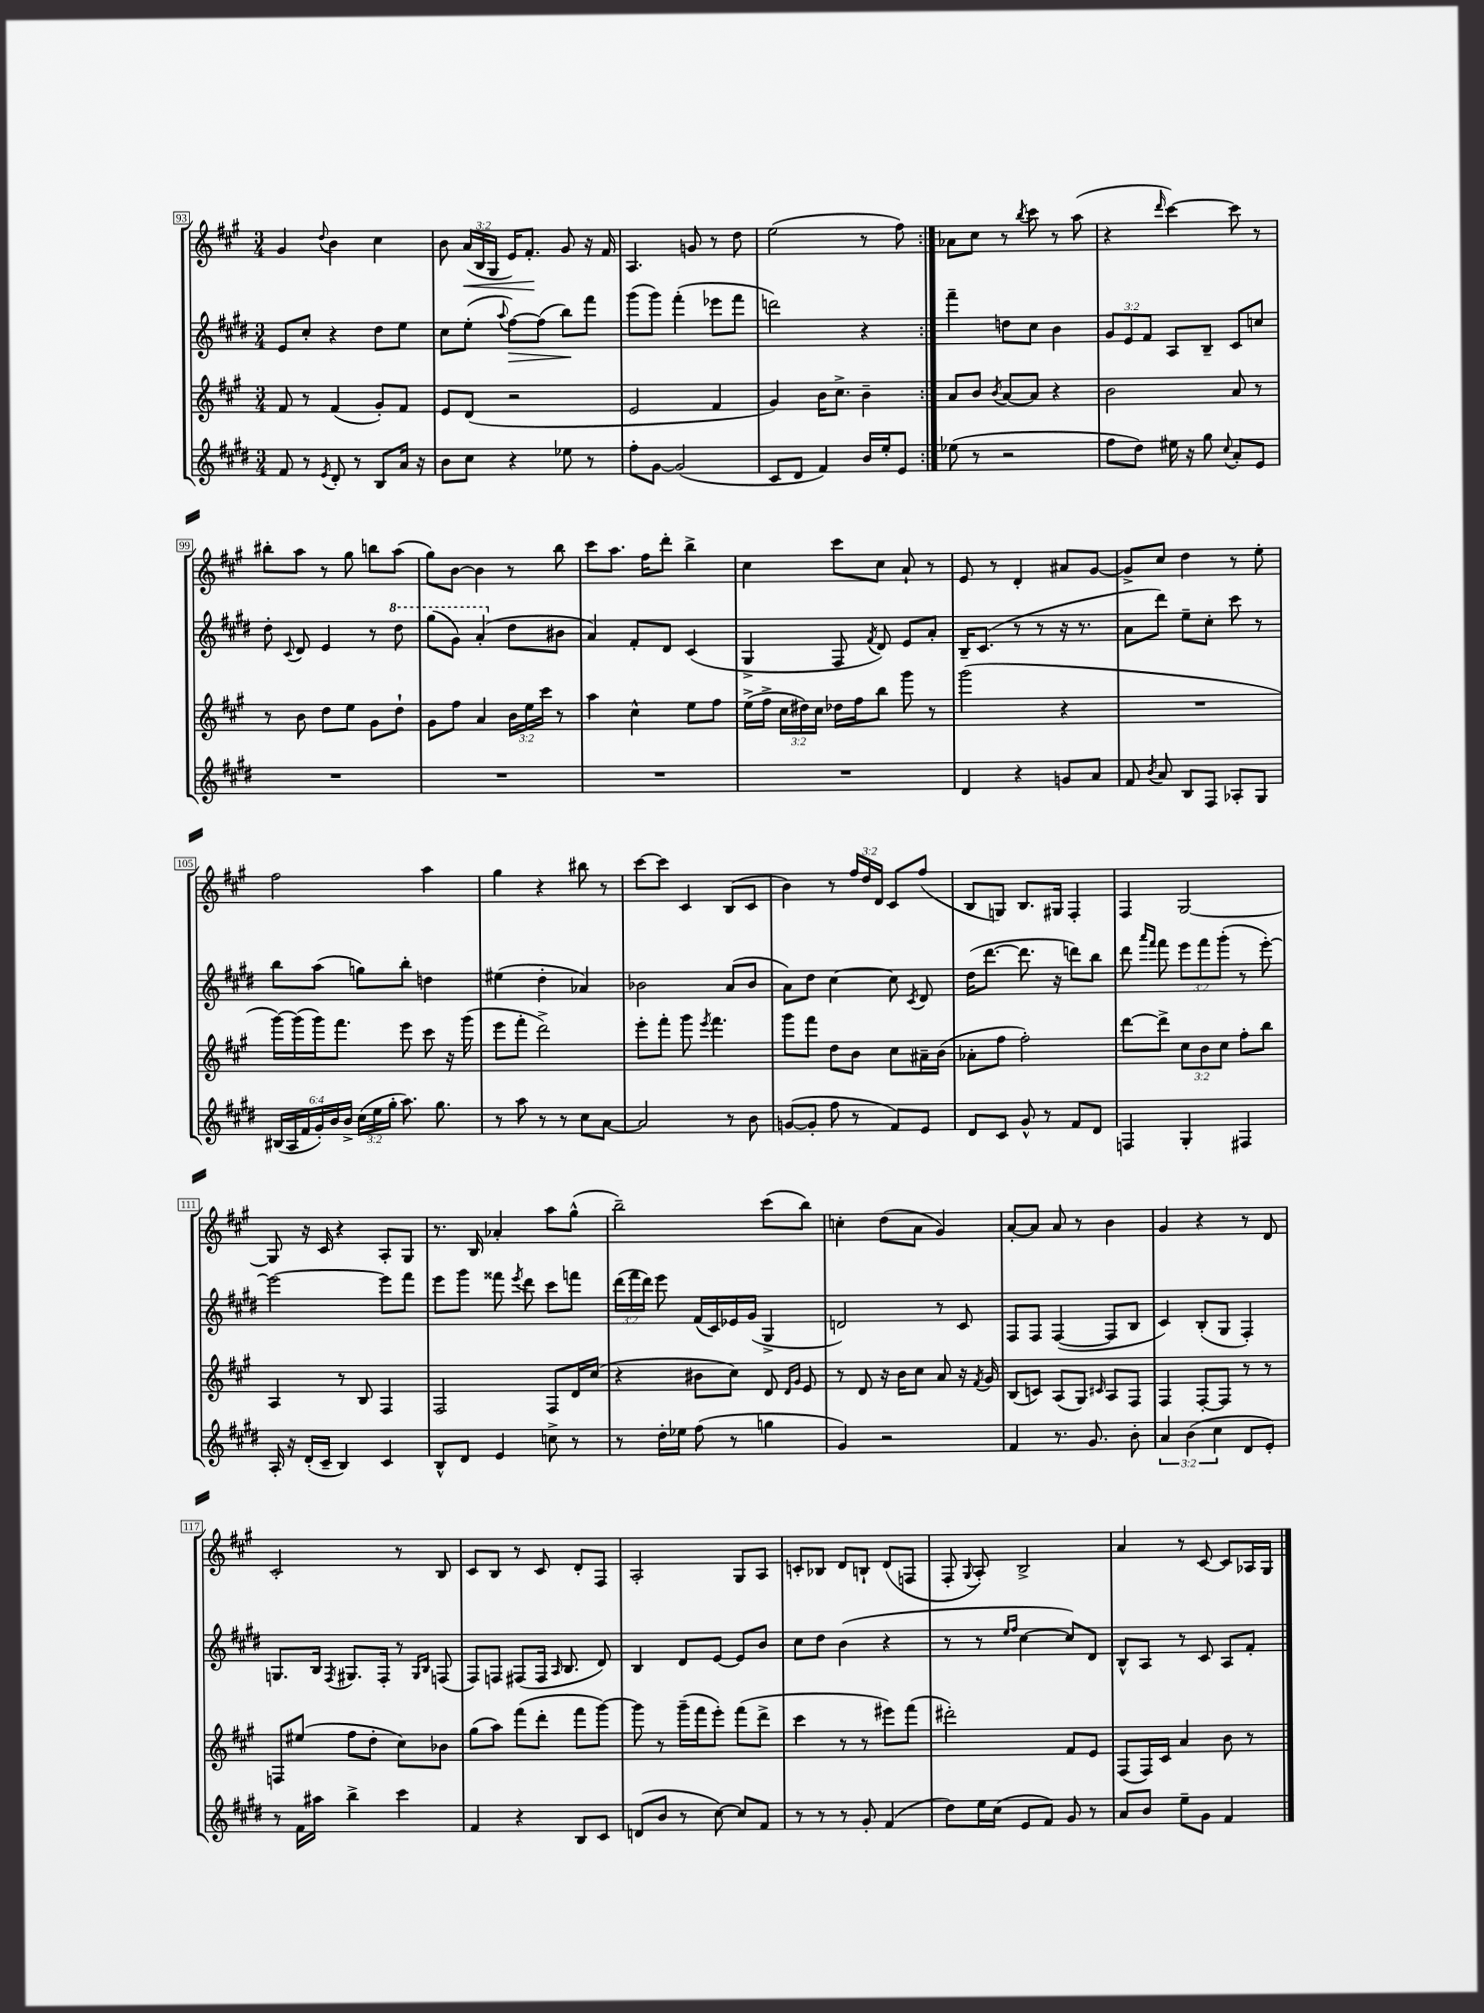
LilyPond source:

<<
\new StaffGroup <<
\new Staff = "s0" {
    \clef treble \key a \major \numericTimeSignature \time 3/4 \override Staff.TupletNumber.text = #tuplet-number::calc-fraction-text
    \autoBeamOff \repeat volta 2 { gis'4 \appoggiatura { d''8 } b'4 cis''4 |
    b'8 \tuplet 3/2 { a'16[\<( b16 gis16] } e'16[) fis'8.]-.\! gis'8 r16 fis'16 |
    a4. g'8 r8 d''8 |
    e''2( r8 fis''8) | }
    aes'8[ cis''8] r8 \acciaccatura { b''8 } cis'''8 r8 a''8( |
    r4 \grace { d'''16 } cis'''4~) cis'''8 r8 |
    bis''8[-. a''8] r8 gis''8 b''8[ a''8]( |
    gis''8[) b'8]~ b'4 r8 b''8 |
    cis'''8[ a''8.] fis''16[ d'''8]-. b''4-> |
    cis''4 cis'''8[ cis''8] a'8-! r8 |
    e'8 r8 d'4-. ais'8[ gis'8]~ |
    gis'8[-> cis''8] d''4 r8 e''8-. |
    fis''2 a''4 |
    gis''4 r4 bis''8 r8 |
    cis'''8[~ cis'''8] cis'4 b8[( cis'8] |
    b'4) r8 \tuplet 3/2 { fis''16[ d''16 d'16] } cis'8[ fis''8]( |
    b8[ g8]) b8.[ gis16] fis4-. |
    fis4 gis2~ |
    gis8 r16 cis'16 r4 a8[-. gis8] |
    r8. b16 aes'4-. a''8[ gis''8]-^( |
    b''2--) cis'''8[( b''8]) |
    c''4-. d''8[( a'8] gis'4) |
    a'8[~-. a'8] a'8 r8 b'4 |
    gis'4 r4 r8 d'8 |
    cis'2-. r8 b8 |
    cis'8[ b8] r8 cis'8 d'8[-. fis8] |
    a2-. gis8[ a8] |
    c'8[-. bes8] d'8[ b8]-! d'8[( f8] |
    fis8-. \appoggiatura { gis8 } a8-.) b2-> |
    a'4 r8 cis'8~ cis'8[ aes16 gis16] \bar "|." |
}
\new Staff = "s1" {
    \clef treble \key e \major \numericTimeSignature \time 3/4 \override Staff.TupletNumber.text = #tuplet-number::calc-fraction-text
    \autoBeamOff \repeat volta 2 { e'8[ cis''8]-. r4 dis''8[ e''8] |
    cis''8[ e''8]-.( \appoggiatura { a''8 } fis''8[~\>) fis''8]( b''8[\!) fis'''8] |
    gis'''8[( gis'''8]) fis'''4-.( ees'''8[ fis'''8] |
    d'''2) r4 | }
    fis'''4-- d''8[ cis''8] b'4 |
    \tuplet 3/2 { gis'8[ e'8 fis'8] } a8[ b8]-- cis'8[ c''8] |
    dis''8-. \appoggiatura { cis'8 } dis'8 e'4 r8 \ottava #1 dis'''8 |
    gis'''8[( gis''8]) a''4-.( \ottava #0 dis''8[ bis'8] |
    a'4) fis'8[-. dis'8] cis'4( |
    gis4-> fis8 \acciaccatura { fis'8 } dis'8) e'8[ a'8]-. |
    b16[-- cis'8.]( r8 r8 r16 r8. |
    a'8[ dis'''8]) e''8[-- cis''8]-. cis'''8 r8 |
    b''8[ a''8]( g''8[) b''8]-. d''4 |
    eis''4( dis''4-. aes'4) |
    bes'2 a'8[( bes'8] |
    a'8[) dis''8] cis''4~ cis''8 \acciaccatura { cis'8 } dis'8 |
    dis''16[( dis'''8.]~ dis'''8. r16 d'''8[) b''8] |
    dis'''8 \grace { a'''16[ fis'''16] } fis'''8 \tuplet 3/2 { e'''8[ fis'''8 gis'''8]-.( } r8 e'''8~-.) |
    e'''2~ e'''8[ fis'''8] |
    e'''8[ gis'''8] fisis'''8 \acciaccatura { e'''8 } dis'''8 cis'''8[ f'''8] |
    \tuplet 3/2 { dis'''16[( fis'''16 dis'''16]) } e'''8 fis'16[( cis'16) ees'16 gis'16]( gis4-> |
    d'2) r8 cis'8 |
    fis8[ fis8] fis4~( fis8[ b8] |
    cis'4) b8[-.( gis8] fis4-.) |
    g8.[ b16] \acciaccatura { fis8 } gis8.[ fis16]-. r8 \grace { gis16[ b16] } f8( |
    fis8[) f8] fis8[( fis16] \grace { a16 } b8. dis'8) |
    b4 dis'8[ e'8]~ e'8[ b'8] |
    cis''8[ dis''8] b'4( r4 |
    r8 r8 \grace { e''16[ fis''16] } cis''4~ cis''8[) dis'8] |
    b8[-^ a8] r8 cis'8 a8[ fis'8]-. \bar "|." |
}
\new Staff = "s2" {
    \clef treble \key a \major \numericTimeSignature \time 3/4 \override Staff.TupletNumber.text = #tuplet-number::calc-fraction-text
    \autoBeamOff \repeat volta 2 { fis'8 r8 fis'4( gis'8[-.) fis'8] |
    e'8[ d'8]( r2 |
    e'2 fis'4 |
    gis'4) b'16[ cis''8.]-> b'4-- | }
    a'8[ b'8] \acciaccatura { b'8 } a'8[~ a'8] r4 |
    b'2 a'8 r8 |
    r8 b'8 d''8[ e''8] gis'8[ d''8]-! |
    gis'8[ fis''8] a'4 \tuplet 3/2 { b'16[ e''16 cis'''16] } r8 |
    a''4 cis''4-^ e''8[ fis''8] |
    e''16[->( fis''16]-> \tuplet 3/2 { cis''16[ dis''16) cis''16] } des''16[ fis''16 b''8] gis'''8 r8 |
    gis'''2( r4 |
    R2. |
    gis'''16[~) gis'''16( gis'''16) fis'''8.] e'''8 cis'''8 r16 gis'''16( |
    e'''8[ fis'''8]-. d'''2->) |
    e'''8[-. fis'''8]-. gis'''8 \acciaccatura { e'''8 } fis'''4. |
    gis'''8[ fis'''8] d''8[ b'8] cis''8[ ais'16-- b'16]( |
    aes'8[-. fis''8] fis''2-.) |
    d'''8[~ d'''8]-> \tuplet 3/2 { cis''8[ b'8 cis''8] } fis''8[-. b''8] |
    a4 r8 b8 fis4 |
    fis2 fis8[ d'16 cis''16]( |
    r4 bis'8[ cis''8]) d'8 \grace { d'16[ gis'16] } e'8 |
    r8 d'8 r16 b'16[ cis''8] a'8 r16 \acciaccatura { fis'8 } gis'16 |
    b8[( c'8]) a8[( gis8]) \grace { cis'16 } a8[ fis8] |
    fis4 fis8[~-. fis8] r8 r8 |
    f8[ eis''8]( fis''8[ d''8]-. cis''8[) bes'8] |
    gis''8[( a''8]) fis'''8[( d'''8]-. fis'''8[ gis'''8]~) |
    gis'''8 r8 gis'''16[--( fis'''16 e'''8]-.) fis'''8[( d'''8]-> |
    cis'''4 r8 r8 eis'''8[) fis'''8]( |
    dis'''2-.) fis'8[ e'8] |
    fis8[( fis16) cis'16] a'4 b'8 r8 \bar "|." |
}
\new Staff = "s3" {
    \clef treble \key e \major \numericTimeSignature \time 3/4 \override Staff.TupletNumber.text = #tuplet-number::calc-fraction-text
    \autoBeamOff \repeat volta 2 { fis'8 r8 \acciaccatura { e'8 } dis'8-. r8 b8[ a'16] r16 |
    b'8[ cis''8] r4 ees''8 r8 |
    fis''8[-. gis'8]~ gis'2( |
    cis'8[ dis'8] fis'4) b'16[ e''16-. e'8] | }
    ees''8( r8 r2 |
    fis''8[ dis''8]) eis''16 r16 gis''8 \appoggiatura { cis''8 } a'8[-. e'8] |
    R2. |
    R2. |
    R2. |
    R2. |
    dis'4 r4 g'8[ a'8] |
    fis'8 \acciaccatura { b'8 } a'8 b8[ fis8] aes8[-. gis8] |
    \tuplet 6/4 { bis16[( a16 fis'16 gis'16-.) b'16 b'16]-> } \tuplet 3/2 { cis''16[( e''16 gis''16]-. } a''8.) gis''8. |
    r8 a''8 r8 r8 cis''8[ a'8]~ |
    a'2 r8 b'8 |
    g'8[~( g'8]-. fis''8 r8 fis'8[) e'8] |
    dis'8[ cis'8] gis'8-^ r8 fis'8[ dis'8] |
    f4 gis4-. fis4 |
    a16-. r16 dis'16[-.( cis'16]-- b4) cis'4 |
    b8[-^ dis'8] e'4 c''8-> r8 |
    r8 dis''16[-. ees''16] fis''8( r8 g''4 |
    gis'4) r2 |
    fis'4 r8. gis'8. b'8-. |
    \tuplet 3/2 { a'4 b'4( cis''4 } dis'8[ e'8]-.) |
    r8 fis'16[ ais''16] b''4-> cis'''4 |
    fis'4 r4 b8[ cis'8] |
    d'8[( b'8] r8 cis''8~) cis''8[ fis'8] |
    r8 r8 r8 gis'8-. fis'4( |
    dis''8[) e''16 cis''16]( e'8[ fis'8]) gis'8 r8 |
    a'8[ b'8] e''8[-- gis'8] fis'4 \bar "|." |
}
>>
>>
\layout { \context { \Score currentBarNumber = #93 \override BarNumber.stencil = #(make-stencil-boxer 0.1 0.3 ly:text-interface::print) } }
